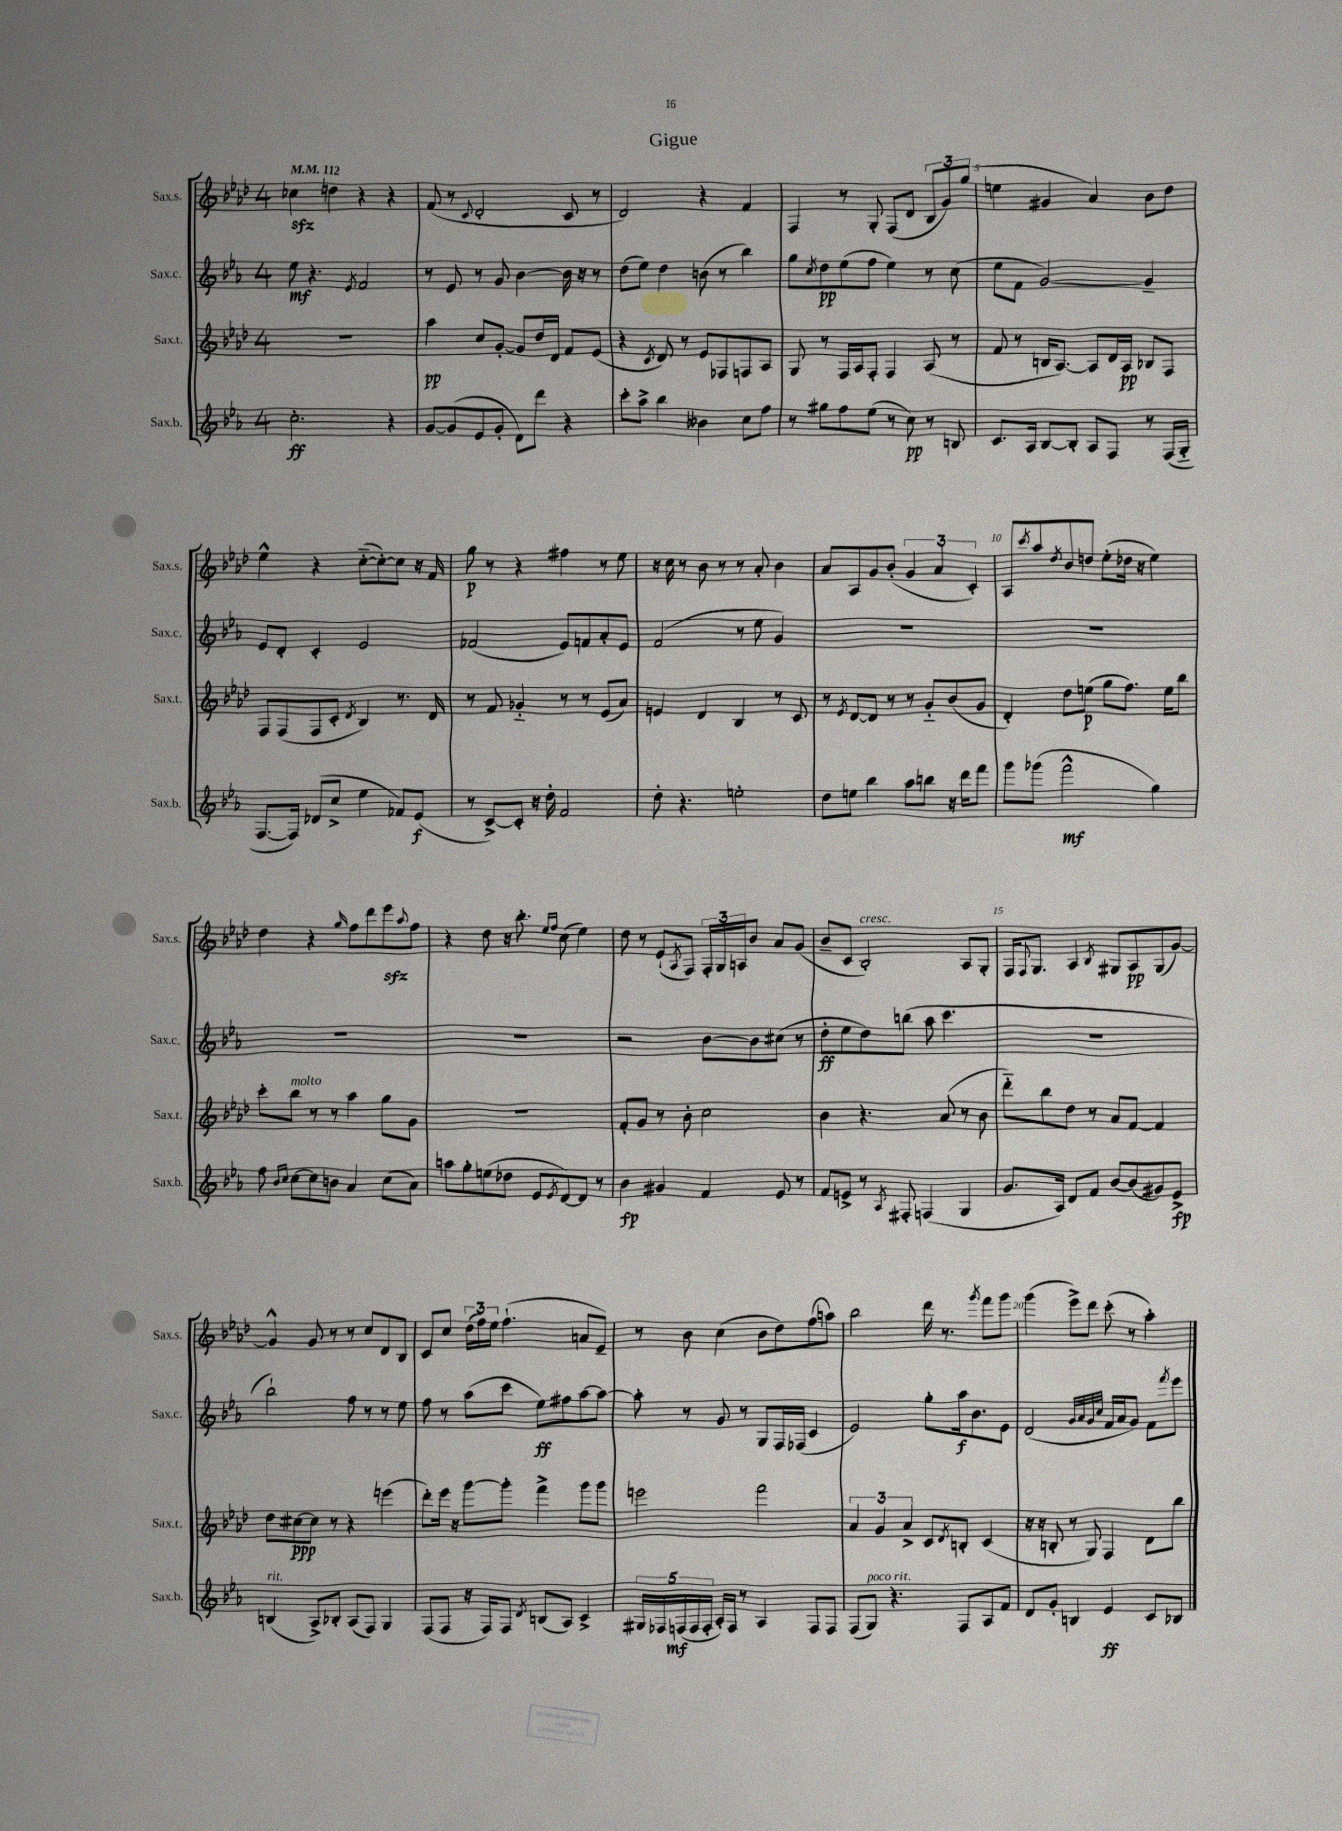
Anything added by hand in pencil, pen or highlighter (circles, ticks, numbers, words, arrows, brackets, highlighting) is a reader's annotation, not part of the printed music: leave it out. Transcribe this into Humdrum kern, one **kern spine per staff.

**kern	**dynam	**kern	**dynam	**kern	**dynam	**kern	**dynam
*part4	*part4	*part3	*part3	*part2	*part2	*part1	*part1
*staff4	*staff4	*staff3	*staff3	*staff2	*staff2	*staff1	*staff1
*I"Sax.b.	*	*I"Sax.t.	*	*I"Sax.c.	*	*I"Sax.s.	*
*I'Sax.b.	*	*I'Sax.t.	*	*I'Sax.c.	*	*I'Sax.s.	*
*clefG2	*	*clefG2	*	*clefG2	*	*clefG2	*
*k[b-e-a-]	*	*k[b-e-a-d-]	*	*k[b-e-a-]	*	*k[b-e-a-d-]	*
*M4/4	*	*M4/4	*	*M4/4	*	*M4/4	*
*MM112	*	*MM112	*	*MM112	*	*MM112	*
=1	=1	=1	=1	=1	=1	=1	=1
2.cc'\	ff	1r	.	8ee-\	mf	4cc-Xzz\	.
.	.	.	.	4.r	.	.	.
.	.	.	.	.	.	4ddn\	.
.	.	.	.	8qe-/	.	.	.
.	.	.	.	2f/	.	4r	.
4r	.	.	.	.	.	4r	.
=2	=2	=2	=2	=2	=2	=2	=2
[8g/L	.	4aa-\	pp	8r	.	(8f/	.
(8g/]	.	.	.	8e-/	.	8r	.
.	.	.	.	.	.	8qqc/	.
8e-/	.	8cc/L	.	8r	.	2d-'/	.
8g'/J	.	[8g'/J	.	8g/	.	.	.
8d\L)	.	8g/L]	.	[4b-\	.	.	.
8ddd\J	.	16dd-/L	.	.	.	.	.
.	.	16d-/JJ	.	.	.	.	.
4r	.	8f/L	.	16b-\]	.	8c/	.
.	.	.	.	16r	.	.	.
.	.	(8e-/J	.	8r	.	8r	.
=3	=3	=3	=3	=3	=3	=3	=3
8ccc'\L	.	4r	.	(8dd\L	.	2d-/)	.
8aa-^\J	.	.	.	8ee-\J)	.	.	.
.	.	8qc/	.	.	.	.	.
4bb-\	.	8d-/)	.	4dd\	.	.	.
.	.	8r	.	.	.	.	.
4b--X\	.	8e-/L	.	(8bn\	.	4r	.
.	.	8F-X/	.	8r	.	.	.
8cc\L	.	8Fn/	.	4bb-\)	.	4f/	.
8ff\J	.	8A-/J	.	.	.	.	.
=4	=4	=4	=4	=4	=4	=4	=4
8r	.	8G/	.	8gg\L	.	4F/	.
.	.	.	.	8qcc/	.	.	.
8gg#X\L	.	8r	.	8dd\	pp	.	.
8ff\	.	16F/LL	.	(8ee-\	.	8r	.
.	.	16A-/J	.	.	.	.	.
(8ee-\J	.	8F'/J	.	8ff\J	.	8G'/	.
8r	.	4F/	.	4ee-\)	.	(8F/L	.
8cc\)	pp	.	.	.	.	8d-/J	.
8r	.	(8A-/	.	8r	.	12B-/L	.
.	.	.	.	.	.	12g/)	.
8Bn/	.	8r	.	(8cc\	.	.	.
.	.	.	.	.	.	(12gg/J	.
=5	=5	=5	=5	=5	=5	=5	=5
8.c/L	.	8f/	.	8ee-\L	.	4een\	.
.	.	8r	.	8f\J	.	.	.
16A-/Jk	.	.	.	.	.	.	.
[8B-/L	.	16Bn/KL	.	[2g/)	.	4g#X/	.
.	.	[8.A-/J)	.	.	.	.	.
8B-'/J]	.	.	.	.	.	.	.
8A-/L	.	8A-/L]	.	.	.	4a-/)	.
8F/J	.	16d-/L	.	.	.	.	.
.	.	16A-/JJ	pp	.	.	.	.
8r	.	8B-X/L	.	4g~/]	.	8b-\L	.
(16F/LL	.	8F/J	.	.	.	8dd-\J	.
16G/JJ	.	.	.	.	.	.	.
!!LO:LB:g=z
=6	=6	=6	=6	=6	=6	=6	=6
[8.F/L	.	8F/L	.	8e-/L	.	4ee-^^\	.
.	.	(8F/	.	8d'/J	.	.	.
16F/Jk])	.	.	.	.	.	.	.
(8d-X/L	.	8F/	.	4c'/	.	4r	.
8cc^/J	.	8c'/J	.	.	.	.	.
.	.	8qd-/	.	.	.	.	.
4ee-\	.	4B-/)	.	2e-/	.	([8cc\L	.
.	.	.	.	.	.	8cc'\_)	.
8f-X/L)	.	8.r	.	.	.	8cc\J]	.
(8e-/J	f	.	.	.	.	16r	.
.	.	16d-/	.	.	.	16f/	.
=7	=7	=7	=7	=7	=7	=7	=7
8r	.	8r	.	(2f-X/	.	8gg\	p
[8c^/L)	.	8f/	.	.	.	8r	.
8c'/J]	.	4g-X/	.	.	.	4r	.
16r	.	.	.	.	.	.	.
16dd'\	.	.	.	.	.	.	.
2f/	.	8r	.	8e-/L)	.	4ff#X\	.
.	.	8r	.	8fn/	.	.	.
.	.	(8e-/L	.	8a-'/	.	8r	.
.	.	8a-/J)	.	8e-/J	.	8ee-\	.
=8	=8	=8	=8	=8	=8	=8	=8
8dd'\	.	4en/	.	(2f/	.	16r	.
.	.	.	.	.	.	16cc\	.
4.r	.	.	.	.	.	8r	.
.	.	4d-/	.	.	.	8b-\	.
.	.	.	.	.	.	8r	.
2een'\	.	4B-/	.	8r	.	8r	.
.	.	.	.	8ee-\	.	8a-'/	.
.	.	8r	.	4g/)	.	4b-\	.
.	.	8c/	.	.	.	.	.
=9	=9	=9	=9	=9	=9	=9	=9
8dd\L	.	8r	.	1r	.	8a-/L	.
.	.	8qe-/	.	.	.	.	.
8een\J	.	[8d-/L	.	.	.	8A-/	.
4bb-\	.	8d-/J]	.	.	.	8g/	.
.	.	8r	.	.	.	(8b-'/J	.
8aa-\L	.	8r	.	.	.	6g/	.
8bbn\J	.	8g/L	.	.	.	.	.
.	.	.	.	.	.	6a-/	.
16r	.	(8b-/	.	.	.	.	.
16ddd\KL	.	.	.	.	.	.	.
.	.	.	.	.	.	6c'/)	.
8fff\J	.	8g/J	.	.	.	.	.
=10	=10	=10	=10	=10	=10	=10	=10
8ggg\L	.	4d-'/)	.	1r	.	8A-/L	.
.	.	.	.	.	.	8qccc/	.
(8ggg-X\J	.	.	.	.	.	8aa-/	.
.	.	.	.	.	.	8qdd-/	.
2fff^^\	mf	8dd-\L	.	.	.	8b-/	.
.	.	(8een\J	p	.	.	8ddn/J	.
.	.	8gg\L	.	.	.	(8ee-'\L	.
.	.	8.ff\J)	.	.	.	16dd-X\Jk	.
.	.	.	.	.	.	16r	.
4gg\)	.	.	.	.	.	4ee-\)	.
.	.	16ee\KL	.	.	.	.	.
.	.	8bb-\J	.	.	.	.	.
!!LO:LB:g=z
=11	=11	=11	=11	=11	=11	=11	=11
8ff\	.	8ccc'\L	.	1r	.	4dd-\	.
16qqb-/LL	.	.	.	.	.	.	.
16qqcc/JJ	.	.	.	.	.	.	.
!	!	!LO:TX:a:i:t=molto	!	!	!	!	!
[8cc\L	.	8bb-\J	.	.	.	.	.
8cc\]	.	8r	.	.	.	4r	.
8bn\J	.	8r	.	.	.	.	.
.	.	.	.	.	.	16qqgg/	.
4a-/	.	4aa-\	.	.	.	8ff\L	.
.	.	.	.	.	.	8ddd-\	.
(8cc\L	.	8gg\L	.	.	.	8eee-zz\	.
.	.	.	.	.	.	8qqaa-/	.
8a-\J)	.	8g\J	.	.	.	8ff\J	.
=12	=12	=12	=12	=12	=12	=12	=12
8aan\L	.	1r	.	1r	.	4r	.
8gg'\	.	.	.	.	.	.	.
(8een\	.	.	.	.	.	8dd-\	.
8dd-X\J	.	.	.	.	.	16r	.
.	.	.	.	.	.	8.bb-'\	.
8e-/L	.	.	.	.	.	.	.
.	.	.	.	.	.	16qqee-/LL	.
8qe-/	.	.	.	.	.	16qqff/JJ	.
[8d/)	.	.	.	.	.	(8cc\	.
8d/J]	.	.	.	.	.	4ee-\)	.
8r	.	.	.	.	.	.	.
=13	=13	=13	=13	=13	=13	=13	=13
4b-\	fp	8f'/L	.	2r	.	8dd-\	.
.	.	8g/J	.	.	.	8r	.
4g#X/	.	8r	.	.	.	(8e-`/L	.
.	.	.	.	.	.	8qA-/	.
.	.	8b-'\	.	.	.	8F/J)	.
4f/	.	2cc\	.	[8b-\L	.	24F'/LL	.
.	.	.	.	.	.	24G/	.
.	.	.	.	.	.	24An/J	.
.	.	.	.	8b-\]	.	8b-/J	.
8e-/	.	.	.	(8cc#X\J	.	8a-/L	.
8r	.	.	.	8r	.	(8g/J	.
=14	=14	=14	=14	=14	=14	=14	=14
8f/L	.	4b-\	.	8dd'\L	ff	8b-~/L	.
8en^/J	.	.	.	8ee-\	.	8c/J	.
!	!	!	!	!	!	!LO:TX:a:i:t=cresc.	!
8r	.	4.r	.	8dd\)	.	2B-'/)	.
8qA-/	.	.	.	.	.	.	.
8F#X'/	.	.	.	(8bbn\J	.	.	.
(4Fn/	.	.	.	8aa-\	.	.	.
.	.	(8a-/	.	4.ccc\	.	.	.
4G/	.	8r	.	.	.	8A-/L	.
.	.	8b-\	.	.	.	8G'/J	.
=15	=15	=15	=15	=15	=15	=15	=15
8.g/L	.	8ddd-\L)	.	1r	.	16F/KL	.
.	.	.	.	.	.	8qqF/	.
.	.	.	.	.	.	8.G/J	.
.	.	8bb-\	.	.	.	.	.
16A-/Jk)	.	.	.	.	.	.	.
8d/L	.	8dd-\J	.	.	.	4A-/	.
8f/J	.	8r	.	.	.	.	.
.	.	.	.	.	.	8qB-/	.
[8b-/L	.	8a-/L	.	.	.	8G#X/L	.
(8b-/]	.	[8f/J	.	.	.	8A-/	pp
8g#X/)	.	4f/]	.	.	.	(8G#/	.
8e-^/J	fp	.	.	.	.	[8g/J)	.
!!LO:LB:g=z
=16	=16	=16	=16	=16	=16	=16	=16
!LO:TX:a:i:t=rit.	!	!	!	!	!	!	!
(4Bn/	.	8dd-\L	.	2bb-`\)	.	4g^^/]	.
.	.	[8cc#X\	ppp	.	.	.	.
8A-^/L)	.	8cc#\J]	.	.	.	8g/	.
8B-X'/J	.	8r	.	.	.	8r	.
(8A-/L	.	4r	.	8ff\	.	8r	.
8F/J)	.	.	.	8r	.	8cc/L	.
4G/	.	(4eeen\	.	8r	.	8d-/	.
.	.	.	.	8ee-\	.	8B-/J	.
=17	=17	=17	=17	=17	=17	=17	=17
(8F/L	.	8ddd-'\L)	.	8ff\	.	8c/L	.
8F/J	.	16eee-\Jk	.	8r	.	8cc/J	.
.	.	16r	.	.	.	.	.
16r	.	[8ggg\L	.	(8aa-\L	.	(24dd-\LL	.
.	.	.	.	.	.	24ff\)	.
16F/KL)	.	.	.	.	.	.	.
.	.	.	.	.	.	24ee-\JJ	.
8F/J	.	8ggg'\J]	.	8ccc\J	.	(4.ff`\	.
8qd/	.	.	.	.	.	.	.
(8Bn/L	.	4fff^\	.	8ee-\L)	ff	.	.
8A-/J)	.	.	.	8ff#X\	.	.	.
4c^/	.	8ggg\L	.	[8aa-\	.	8an/L	.
.	.	8ggg\J	.	8aa-\J_	.	8e-~/J)	.
=18	=18	=18	=18	=18	=18	=18	=18
20G#X/LL	.	2eeen\	.	8aa-'\]	.	8r	.
20F-X/	.	.	.	.	.	.	.
(20Fn/	mf	.	.	.	.	.	.
.	.	.	.	8r	.	8b-\	.
20F/	.	.	.	.	.	.	.
20F'/JJ	.	.	.	.	.	.	.
16A-'/LL)	.	.	.	8g/	.	(4cc\	.
16F/JJ	.	.	.	.	.	.	.
8r	.	.	.	8r	.	.	.
4A-/	.	2fff\	.	8G/L	.	8b-\L	.
.	.	.	.	16F/L	.	8dd-\)	.
.	.	.	.	(16F-X/JJ	.	.	.
8F/L	.	.	.	4c/	.	(8ff\	.
8F/J	.	.	.	.	.	8aan\J)	.
=19	=19	=19	=19	=19	=19	=19	=19
(8F/L	.	6a-/	.	2e-/)	.	2bb-\	.
!LO:TX:a:i:t=poco rit.	!	!	!	!	!	!	!
8G/J)	.	.	.	.	.	.	.
.	.	6g/	.	.	.	.	.
4.r	.	.	.	.	.	.	.
.	.	6a-^/	.	.	.	.	.
.	.	8c/L	.	8gg'\L	.	16ddd-\	.
.	.	.	.	.	.	8.r	.
.	.	8qd-/	.	.	.	.	.
8F/L	.	8Bn'/J	.	16aa-\k	f	.	.
.	.	.	.	8.b-\	.	.	.
.	.	.	.	.	.	8qggg/	.
8A-/	.	(4c/	.	.	.	8fff\L	.
8f/J	.	.	.	8e-\J	.	8ggg\J	.
=20	=20	=20	=20	=20	=20	=20	=20
8d/L	.	16r	.	(2d/	.	(4ggg\	.
.	.	16r	.	.	.	.	.
8g'/J	.	8Bn'/	.	.	.	.	.
4Bn/	.	8r	.	.	.	8eee-^\L)	.
.	.	8G/)	.	.	.	8ddd-\J	.
.	.	.	.	32qqg/LLL	.	.	.
.	.	.	.	32qqa-/	.	.	.
.	.	.	.	32qqg/	.	.	.
.	.	.	.	32qqcc/JJJ	.	.	.
4e-/	ff	4F/	.	16f/LL	.	(8ccc'\	.
.	.	.	.	16a-/J	.	.	.
.	.	.	.	8g/J)	.	8r	.
8c/L	.	8d-\L	.	8f\L	.	4aa-'\)	.
.	.	.	.	8qfff/	.	.	.
8B-X/J	.	8bb-\J	.	8eee-\J	.	.	.
==	==	==	==	==	==	==	==
*-	*-	*-	*-	*-	*-	*-	*-
